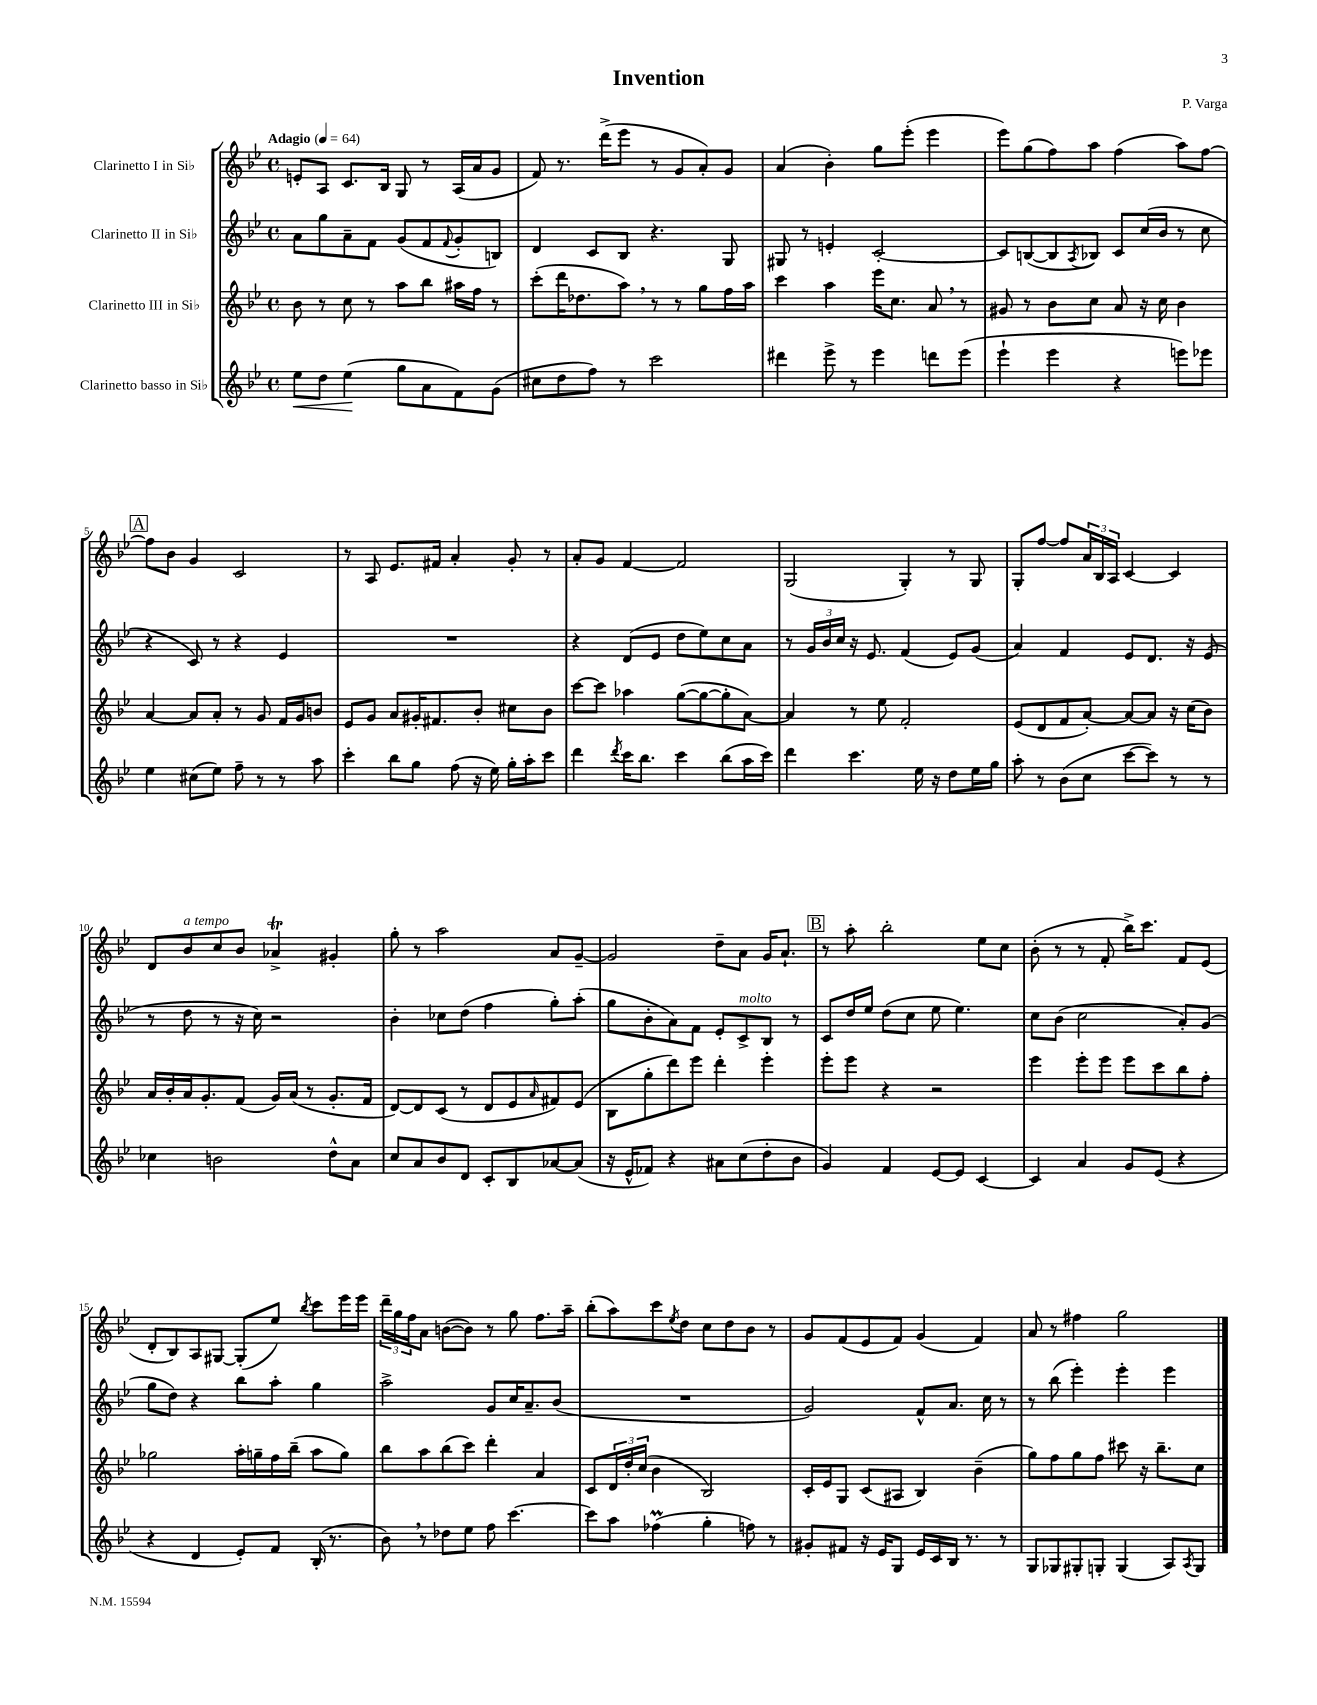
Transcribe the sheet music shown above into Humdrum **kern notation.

**kern	**kern	**kern	**kern
*staff4	*staff3	*staff2	*staff1
*clefG2	*clefG2	*clefG2	*clefG2
*k[b-e-]	*k[b-e-]	*k[b-e-]	*k[b-e-]
*M4/4	*M4/4	*M4/4	*M4/4
*met(c)	*met(c)	*met(c)	*met(c)
*MM64	*MM64	*MM64	*MM64
8ee-\L	8b-\	8a\L	8e'/L
8dd\J	8r	8gg\	8A/J
(4ee-\	8cc\	8a~\	8.c/L
.	8r	8f\J	.
.	.	.	16B-/Jk
8gg\L	8aa\L	(8g/L	8G/
8a\	8bb-\J	8f/	8r
.	.	8qqf/	.
8f\)	16aa#\LL	8g'/	(16A/LL
.	16ff\JJ	.	16a/J
(8g\J	8r	8B/J)	8g/J
=	=	=	=
8cc#\L	(8ccc'\L	4d/	8f/)
8dd\	16ddd\K	.	8.r
.	8.dd-\	.	.
8ff\J)	.	8c/L	.
.	.	.	(16ddd^\LK
8r	8aa\J)	8B-/J	8eee-\J
2ccc\	8r	4.r	8r
.	8r	.	8g/L
.	8gg\L	.	8a'/)
.	16ff\L	8G/	8g/J
.	16aa\JJ	.	.
=	=	=	=
4ddd#\	4ccc\	8G#/	(4a/
.	.	8r	.
8eee-^\	4aa\	4e'/	4b-'\)
8r	.	.	.
4eee-\	16eee-\LK	[2c'/	8gg\L
.	8.cc\J	.	.
.	.	.	(8eee-'\J
8ddd\L	8a/	.	4eee-\
(8eee-\J	8r	.	.
=	=	=	=
4eee-`\	8g#/	8c/]L	8eee-\L)
.	8r	([8B/	(8gg\
4eee-\	8b-\L	8B/]	8ff\)
.	.	8qA/	.
.	8cc\J	8B-/J)	8aa\J
4r	8a/	8c/L	(4ff\
.	16r	(16cc/L	.
.	16cc\	16b-/JJ	.
8eee\L)	4b-\	8r	8aa\L)
8eee-\J	.	8cc\	[8ff\J
=	=	=	=
4ee-\	[4a/	4r	8ff\]L
.	.	.	8b-\J
(8cc#\L	8a/]L	8c/)	4g/
8ee-\J)	8a'/J	8r	.
8ff~\	8r	4r	2c/
8r	8g/	.	.
8r	16f/LL	4e-/	.
.	16g/J	.	.
8aa\	8b/J	.	.
=	=	=	=
4ccc'\	8e-/L	1r	8r
.	8g/J	.	8A/
8bb-\L	8a/L	.	8.e-/L
8gg\J	16g#'/K	.	.
.	8.f#/	.	16f#/Jk
(8ff\	.	.	4a'/
16r	8b-'/J	.	.
16ee-\)	.	.	.
16gg'\LL	8cc#\L	.	8g'/
16aa'\J	.	.	.
8ccc\J	8b-\J	.	8r
=	=	=	=
4ddd\	[8ccc\L	4r	8a'/L
.	8ccc\]J	.	8g/J
8qddd/	.	.	.
16ccc\LK	4aa-\	(8d/L	[4f/
8.bb-\J	.	.	.
.	.	8e-/J	.
4ccc\	([8gg\L	8dd\L	2f/]
.	8gg\_	8ee-\)	.
(8bb-\L	8gg'\]	8cc\	.
16aa\L	[8a\J)	8a\J	.
16ccc\JJ)	.	.	.
=	=	=	=
4ddd\	4a/]	8r	(2G/
.	.	24g/LL	.
.	.	24b-/	.
.	.	24cc/JJ	.
4.ccc\	8r	16r	.
.	.	8.e-/	.
.	8ee-\	.	.
.	2f'/	(4f/	4G'/)
16ee-\	.	.	.
16r	.	.	.
8dd\L	.	8e-/L)	8r
16ee-\L	.	(8g/J	8G/
16gg\JJ	.	.	.
=	=	=	=
8aa'\	(8e-/L	4a/)	8G'/L
8r	8d/	.	[8ff/J
(8b-\L	8f/	4f/	8ff/]L
8cc\J	[8a'/J)	.	24a/L
.	.	.	24B-/
.	.	.	24A/JJ
[8ccc\L	8a/_L	8e-/L	[4c/
8ccc\]J)	8a/]J	8.d/J	.
8r	16r	.	4c/]
.	(16cc\LK	16r	.
8r	8b-\J)	(8e-/	.
=	=	=	=
4cc-\	16a/LL	8r	8d/L
.	16b-'/	.	.
.	16a/J	8dd\	8b-/
.	8.g'/	.	.
2b\	.	8r	8cc/
.	(8f/J	16r	8b-/J
.	.	16cc\)	.
.	16g/LL)	2r	4a-^/
.	(16a/JJ	.	.
.	8r	.	.
8dd^^\L	8.g'/L	.	4g#'/
8a\J	.	.	.
.	16f/Jk	.	.
=	=	=	=
8cc/L	[8d/L)	4b-'\	8gg'\
8a/	8d/]	.	8r
8b-/	(8c/J	8cc-\L	2aa\
8d/J	8r	(8dd\J	.
8c'/L	8d/L	4ff\	.
8B-/	8e-/	.	.
.	16qqa/	.	.
[8a-/	8f#/)	8gg'\L)	8a/L
(8a-/]J	(8e-/J	(8aa'\J	[8g~/J
=	=	=	=
16r	8B-\L	8gg\L	2g/]
16e-^^/LK	.	.	.
8f-/J)	8gg'\	8b-'\	.
4r	8ddd\)	8a\)	.
.	8eee-\J	8f\J	.
8a#\L	4ddd'\	8e-'/L	8dd~\L
(8cc\	.	8c^/	8a\J
8dd'\	4eee-'\	8B-/J	16g/LK
.	.	.	8.a`/J
8b-\J	.	8r	.
=	=	=	=
4g/)	8eee-'\L	8c/L	8r
.	8eee-\J	16dd/L	8aa'\
.	.	16ee-/JJ	.
4f/	4r	(8dd\L	2bb-'\
.	.	8cc\J	.
[8e-/L	2r	8ee-\	.
8e-/]J	.	4.ee-\)	.
[4c/	.	.	8ee-\L
.	.	.	8cc\J
=	=	=	=
4c/]	4eee-\	8cc\L	(8b-'\
.	.	(8b-\J	8r
4a/	8eee-'\L	2cc\	8r
.	8eee-\J	.	8f'/
8g/L	8eee-\L	.	16bb-^\LK)
.	.	.	8.ccc\J
(8e-/J	8ccc\	.	.
4r	8bb-\	8a'/L)	8f/L
.	8ff'\J	(8g/J	(8e-/J
=	=	=	=
4r	2gg-\	8gg\L	8d'/L
.	.	8dd\J)	8B-/)
4d/	.	4r	8A/
.	.	.	[8G#/J
8e-'/L)	16aa'\LL	8bb-\L	(8G#'/]L
.	16gg~\	.	.
8f/J	16ff\	8aa'\J	8ee-/J)
.	(16bb-~\JJ	.	.
.	.	.	8qbb-/
(16B-'/	8aa\L	4gg\	8ccc\L
8.r	.	.	.
.	8gg\J)	.	16eee-\L
.	.	.	16eee-\JJ
=	=	=	=
8b-\)	8bb-\L	2aa^\	24ddd~\LL
.	.	.	24gg\
.	.	.	24ff\J
8r	8aa\	.	8a\J
8dd-\L	(8bb-\	.	([8b\L
8ee-\J	8ccc\J)	.	8b\]J)
8ff\	4ddd'\	8g/L	8r
[4.ccc\	.	16cc/K	8gg\
.	.	8.a~/	.
.	4a/	.	8.ff\L
.	.	(8b-/J	.
.	.	.	16aa~\Jk
=	=	=	=
8ccc\]L	8c/L	1r	(8bb-'\L
8aa\J	24d/L	.	8aa\)
.	24dd'/	.	.
.	(24cc/JJ	.	.
(4ff-\	4b-\	.	8ccc\
.	.	.	8qee-/
.	.	.	8dd\J
4gg'\	2B-/)	.	8cc\L
.	.	.	8dd\
8ff\)	.	.	8b-\J
8r	.	.	8r
=	=	=	=
8g#'/L	16c'/LL	2g/)	8g/L
.	16e-/J	.	.
8f#/J	8G/J	.	(8f/
16r	(8c/L	.	8e-/
16e-/LK	.	.	.
8G/J	8A#/J	.	8f/J)
16e-/LL	4B-/)	8f^^/L	(4g/
16c/	.	.	.
16B-/JJ	.	8.a/J	.
8.r	.	.	.
.	(4b-~\	.	4f/)
.	.	16cc\	.
8r	.	8r	.
=	=	=	=
8G/L	8gg\L)	8r	8a/
8G-/	8ff\	(8bb-\	8r
8G#'/	8gg\	4eee-'\)	4ff#\
8G'/J	8ff\J	.	.
(4G/	8ccc#\	4eee-'\	2gg\
.	16r	.	.
.	8.bb-~\L	.	.
8A/L)	.	4eee-\	.
8qA/	.	.	.
8G/J	8cc\J	.	.
==	==	==	==
*-	*-	*-	*-
